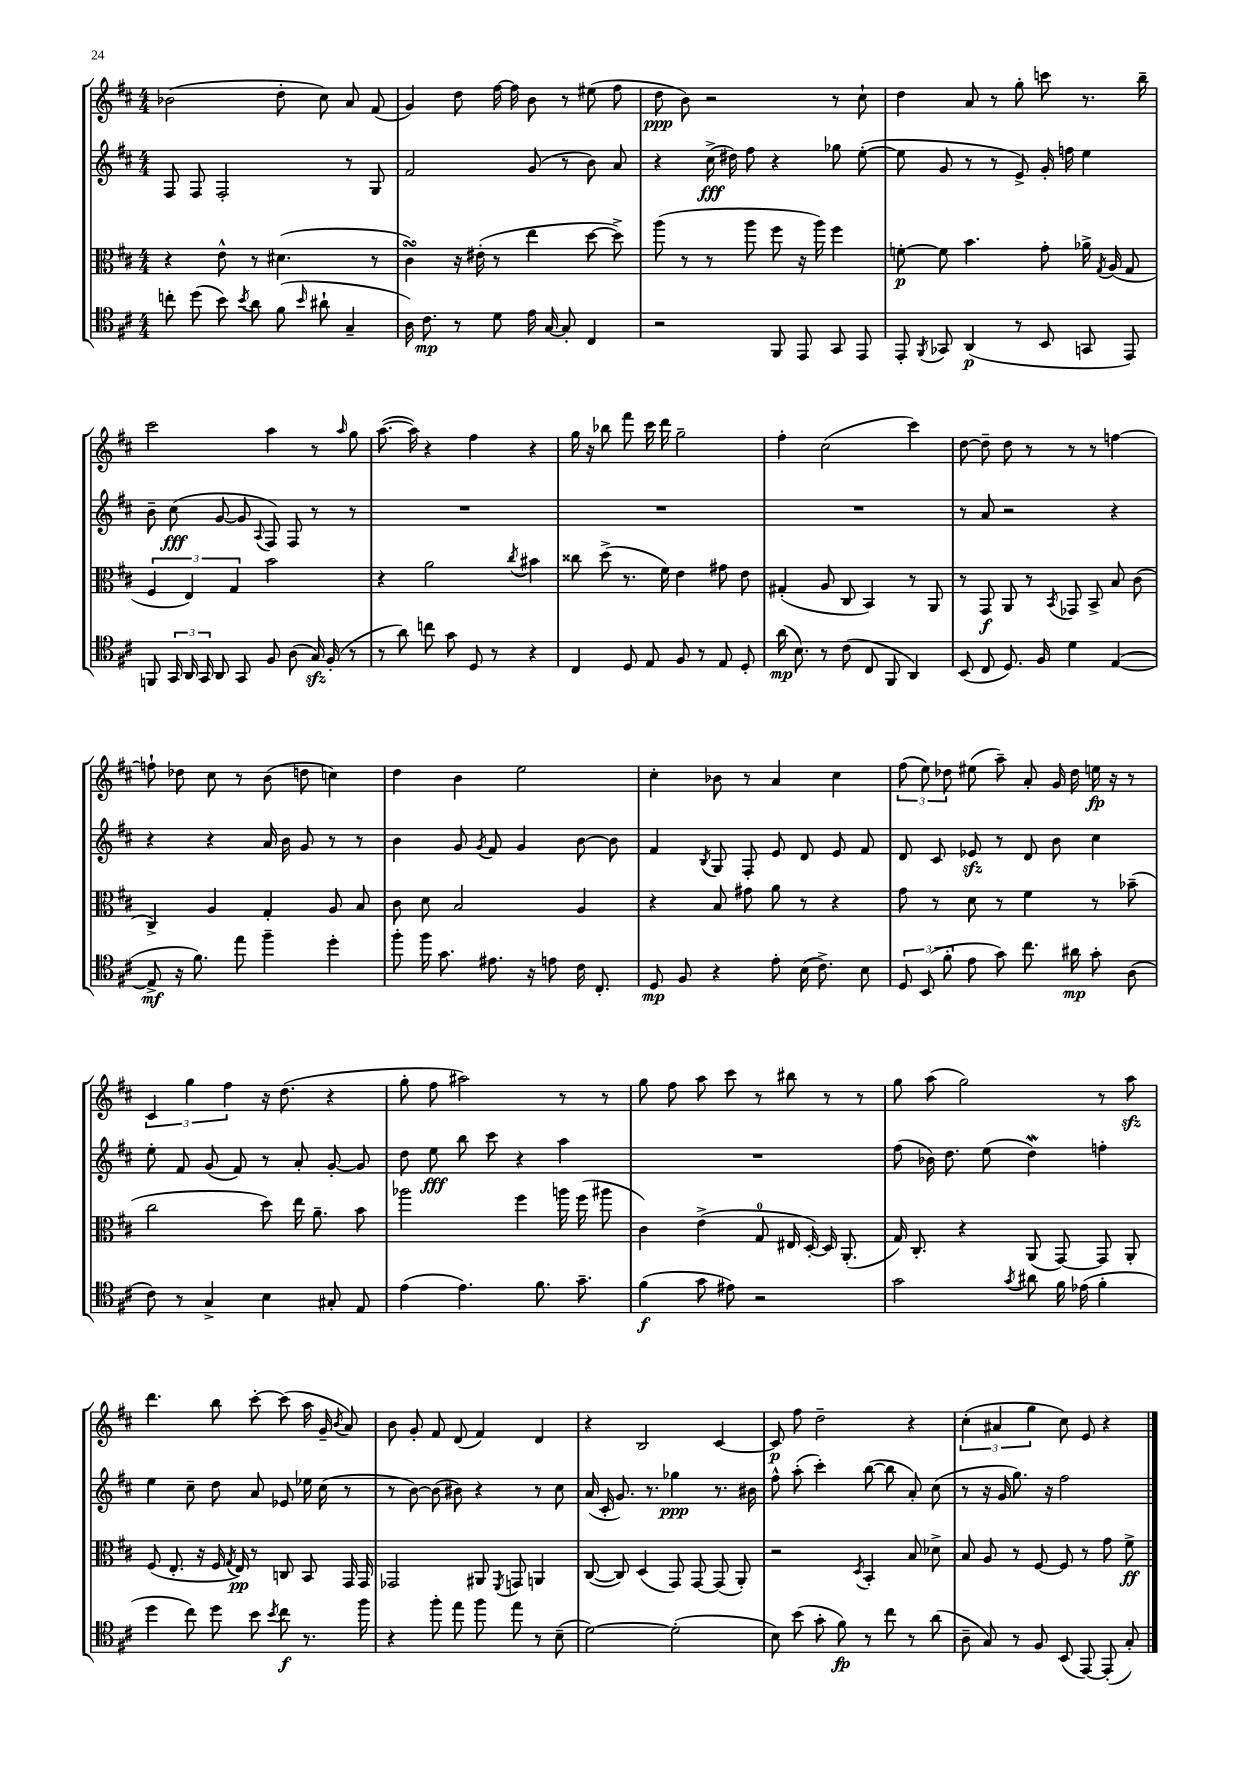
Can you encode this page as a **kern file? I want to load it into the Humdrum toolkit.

**kern	**dynam	**kern	**dynam	**kern	**dynam	**kern	**dynam
*part4	*part4	*part3	*part3	*part2	*part2	*part1	*part1
*staff4	*staff4	*staff3	*staff3	*staff2	*staff2	*staff1	*staff1
*clefC4	*	*clefC3	*	*clefG2	*	*clefG2	*
*k[f#c#]	*	*k[f#c#]	*	*k[f#c#]	*	*k[f#c#]	*
*M4/4	*	*M4/4	*	*M4/4	*	*M4/4	*
=44	=44	=44	=44	=44	=44	=44	=44
8ccn'\	.	4r	.	8F#/	.	(2b-X\	.
(8dd\	.	.	.	8F#/	.	.	.
8b\)	.	8e^^\	.	2F#'/	.	.	.
8qb/	.	.	.	.	.	.	.
8a\	.	8r	.	.	.	.	.
(8f#\	.	(4.d#X\	.	.	.	8dd'\	.
16qqb/	.	.	.	.	.	.	.
8a#X`\	.	.	.	.	.	8cc#\)	.
4G~/	.	.	.	8r	.	8a/	.
.	.	8r	.	8G/	.	(8f#/	.
=45	=45	=45	=45	=45	=45	=45	=45
16A\)	.	4c#sSsS\)	.	2f#/	.	4g/)	.
8.c#\	mp	.	.	.	.	.	.
8r	.	16r	.	.	.	8dd\	.
.	.	(16e#X'\	.	.	.	.	.
8d\	.	8r	.	.	.	[16ff#\	.
.	.	.	.	.	.	16ff#\]	.
16e\	.	4ee\	.	(8g/	.	8b\	.
[16G/	.	.	.	.	.	.	.
8G'/]	.	.	.	8r	.	8r	.
4C#/	.	[8dd\	.	8b\)	.	(8ee#X\	.
.	.	8dd^\])	.	8a/	.	8ff#\	.
=46	=46	=46	=46	=46	=46	=46	=46
2r	.	(8aa\	.	4r	.	8dd\	ppp
.	.	8r	.	.	.	8b\)	.
.	.	8r	.	(16cc#^\	fff	2r	.
.	.	.	.	16dd#X\)	.	.	.
.	.	8aa\	.	8ff#\	.	.	.
8FF#/	.	8ff#\	.	4r	.	.	.
8EE/	.	16r	.	.	.	.	.
.	.	16aa\)	.	.	.	.	.
8GG/	.	4ff#\	.	8gg-X\	.	8r	.
8EE/	.	.	.	([8ee'\	.	8cc#`\	.
=47	=47	=47	=47	=47	=47	=47	=47
8EE'/	.	[8fn'\	p	8ee\]	.	4dd\	.
8qFF#/	.	.	.	.	.	.	.
8GG-X/	.	8f\]	.	8g/	.	.	.
(4AA/	p	4.b\	.	8r	.	8a/	.
.	.	.	.	8r	.	8r	.
8r	.	.	.	8e^/)	.	8gg'\	.
8BB/	.	8g'\	.	16g'/	.	8cccn\	.
.	.	.	.	16ffn\	.	.	.
8GGn/	.	16a-X^\	.	4ee\	.	8.r	.
.	.	8qG/	.	.	.	.	.
.	.	(16A/	.	.	.	.	.
8EE/)	.	8G/	.	.	.	.	.
.	.	.	.	.	.	16bb~\	.
!!LO:LB:g=z
=48	=48	=48	=48	=48	=48	=48	=48
8FFn/	.	6F#/	.	8b~\	.	2ccc#\	.
24GG/	.	.	.	(8cc#\	fff	.	.
24AA/	.	6E/)	.	.	.	.	.
24GG/	.	.	.	.	.	.	.
8AA/	.	.	.	[8g/	.	.	.
.	.	6G/	.	.	.	.	.
8GG/	.	.	.	8g/]	.	.	.
.	.	.	.	8qqA/	.	.	.
8F#/	.	2b\	.	8F#/)	.	4aa\	.
(8A\	.	.	.	8F#/	.	.	.
16Gzz/)	.	.	.	8r	.	8r	.
(16F#'/	.	.	.	.	.	.	.
.	.	.	.	.	.	16qqaa/	.
8r	.	.	.	8r	.	8gg\	.
=49	=49	=49	=49	=49	=49	=49	=49
8r	.	4r	.	1r	.	([8.aa\	.
8a\)	.	.	.	.	.	.	.
.	.	.	.	.	.	16aa\])	.
8ccn\	.	2a\	.	.	.	4r	.
8g\	.	.	.	.	.	.	.
8D/	.	.	.	.	.	4ff#\	.
8r	.	.	.	.	.	.	.
.	.	8qcc#/	.	.	.	.	.
4r	.	4b#X\	.	.	.	4r	.
=50	=50	=50	=50	=50	=50	=50	=50
4C#/	.	8cc##X\	.	1r	.	16gg\	.
.	.	.	.	.	.	16r	.
.	.	(8dd^\	.	.	.	8bb-X\	.
8D/	.	8.r	.	.	.	8fff#\	.
8E/	.	.	.	.	.	16ccc#\	.
.	.	16f#\)	.	.	.	16ddd\	.
8F#/	.	4e\	.	.	.	2gg~\	.
8r	.	.	.	.	.	.	.
8E/	.	8g#X\	.	.	.	.	.
8D'/	.	8e\	.	.	.	.	.
=51	=51	=51	=51	=51	=51	=51	=51
(16a\	mp	(4G#X'/	.	1r	.	4ff#'\	.
8.B\)	.	.	.	.	.	.	.
8r	.	8A/	.	.	.	(2cc#\	.
(8c#\	.	8C#/	.	.	.	.	.
8C#/	.	4BB/)	.	.	.	.	.
8FF#/	.	.	.	.	.	.	.
4AA/)	.	8r	.	.	.	4ccc#\)	.
.	.	8AA/	.	.	.	.	.
=52	=52	=52	=52	=52	=52	=52	=52
(8BB/	.	8r	.	8r	.	[8dd\	.
8C#/	.	8GG/	f	8a/	.	8dd~\]	.
8.D/)	.	8AA/	.	2r	.	8dd\	.
.	.	8r	.	.	.	8r	.
16F#/	.	.	.	.	.	.	.
.	.	8qBB/	.	.	.	.	.
4d\	.	8GG-X/	.	.	.	8r	.
.	.	8BB^/	.	.	.	8r	.
([4E/	.	8B/	.	4r	.	[4ffn\	.
.	.	(8c#\	.	.	.	.	.
!!LO:LB:g=z
=53	=53	=53	=53	=53	=53	=53	=53
8E^/]	mf	4C#^/)	.	4r	.	8ffn`\]	.
16r	.	.	.	.	.	8dd-X\	.
8.f#\)	.	.	.	.	.	.	.
.	.	4A/	.	4r	.	8cc#\	.
8ee\	.	.	.	.	.	8r	.
4ff#~\	.	4G'/	.	16a/	.	(8b\	.
.	.	.	.	16b\	.	.	.
.	.	.	.	8g/	.	8ddn\	.
4dd'\	.	8A/	.	8r	.	4ccn\)	.
.	.	8B/	.	8r	.	.	.
=54	=54	=54	=54	=54	=54	=54	=54
8ff#'\	.	8c#\	.	4b\	.	4dd\	.
16ff#\	.	8d\	.	.	.	.	.
8.g\	.	.	.	.	.	.	.
.	.	2B/	.	8g/	.	4b\	.
.	.	.	.	8qg/	.	.	.
8.e#X\	.	.	.	8f#/	.	.	.
.	.	.	.	4g/	.	2ee\	.
16r	.	.	.	.	.	.	.
8en\	.	.	.	.	.	.	.
16c#\	.	4A/	.	[8b\	.	.	.
8.C#'/	.	.	.	.	.	.	.
.	.	.	.	8b\]	.	.	.
=55	=55	=55	=55	=55	=55	=55	=55
8D/	mp	4r	.	4f#/	.	4cc#'\	.
8F#/	.	.	.	.	.	.	.
.	.	.	.	8qB/	.	.	.
4r	.	8B/	.	8G/	.	8b-X\	.
.	.	8g#X\	.	8F#'/	.	8r	.
8e'\	.	8a\	.	8e/	.	4a/	.
(16B\	.	8r	.	8d/	.	.	.
8.c#^\)	.	.	.	.	.	.	.
.	.	4r	.	8e/	.	4cc#\	.
8B\	.	.	.	8f#/	.	.	.
=56	=56	=56	=56	=56	=56	=56	=56
12D/	.	8g\	.	8d/	.	(12ff#\	.
(12BB/	.	.	.	.	.	12ee\)	.
.	.	8r	.	8c#/	.	.	.
12f#'\	.	.	.	.	.	12dd-X\	.
8e\	.	8d\	.	8e-Xzz/	.	(8ee#X\	.
8g\)	.	8r	.	8r	.	8aa~\)	.
8.cc#\	.	4f#\	.	8d/	.	8a'/	.
.	.	.	.	8b\	.	16g/	.
16a#X\	mp	.	.	.	.	16dd-\	.
8g'\	.	8r	.	4cc#\	.	16een\	fp
.	.	.	.	.	.	16r	.
(8A\	.	(8b-X~\	.	.	.	8r	.
!!LO:LB:g=z
=57	=57	=57	=57	=57	=57	=57	=57
8c#\)	.	2cc#\	.	8ee'\	.	6c#/	.
8r	.	.	.	8f#/	.	.	.
.	.	.	.	.	.	6gg\	.
4G^/	.	.	.	(8g/	.	.	.
.	.	.	.	.	.	6ff#\	.
.	.	.	.	8f#/)	.	.	.
4B\	.	8dd\)	.	8r	.	16r	.
.	.	.	.	.	.	(8.dd\	.
.	.	16ee\	.	8a'/	.	.	.
.	.	8.a~\	.	.	.	.	.
8G#X'/	.	.	.	[8g'/	.	4r	.
8E/	.	8b\	.	8g/]	.	.	.
=58	=58	=58	=58	=58	=58	=58	=58
(4e\	.	2aa-X\	.	8dd\	.	8gg'\	.
.	.	.	.	8ee\	fff	8ff#\	.
4.e\)	.	.	.	8bb\	.	2aa#X\)	.
.	.	.	.	8ccc#\	.	.	.
.	.	4ff#\	.	4r	.	.	.
8.f#\	.	.	.	.	.	.	.
.	.	16aan\	.	4aa\	.	8r	.
8.g~\	.	(16ff#\	.	.	.	.	.
.	.	8aa#X\	.	.	.	8r	.
=59	=59	=59	=59	=59	=59	=59	=59
(4f#\	f	4c#\)	.	1r	.	8gg\	.
.	.	.	.	.	.	8ff#\	.
8g\	.	(4e^\	.	.	.	8aa\	.
8e#X\)	.	.	.	.	.	8ccc#\	.
2r	.	8G/	.	.	.	8r	.
.	.	16E#X/	.	.	.	8bb#X\	.
.	.	[16D'/)	.	.	.	.	.
.	.	16D/]	.	.	.	8r	.
.	.	(8.AA'/	.	.	.	.	.
.	.	.	.	.	.	8r	.
=60	=60	=60	=60	=60	=60	=60	=60
2g\	.	16G/)	.	(8ff#\	.	8gg\	.
.	.	8.C#'/	.	.	.	.	.
.	.	.	.	16b-X\)	.	(8aa\	.
.	.	.	.	8.dd\	.	.	.
.	.	4r	.	.	.	2gg\)	.
.	.	.	.	(8ee\	.	.	.
8qg/	.	.	.	.	.	.	.
8a#X\	.	(8AA/	.	4ddw\)	.	.	.
16f#\	.	[8GG/)	.	.	.	.	.
(16e-X\	.	.	.	.	.	.	.
4f#'\	.	8GG/]	.	4ffn'\	.	8r	.
.	.	8AA'/	.	.	.	8aazz\	.
!!LO:LB:g=z
=61	=61	=61	=61	=61	=61	=61	=61
4dd\	.	(8F#/	.	4ee\	.	4.ddd\	.
.	.	8.E'/	.	.	.	.	.
8cc#\)	.	.	.	8cc#~\	.	.	.
.	.	16r	.	.	.	.	.
8dd\	.	16F#/	.	8dd\	.	8bb\	.
.	.	8qG/	.	.	.	.	.
.	.	16E/)	pp	.	.	.	.
8b\	.	8r	.	8a/	.	[8ccc#'\	.
8qb/	.	.	.	.	.	.	.
8cc#\	f	8Cn/	.	8e-X/	.	(8ccc#\]	.
8.r	.	8BB/	.	16ee-X\	.	16aa\	.
.	.	.	.	(16cc#\	.	16g~/	.
.	.	.	.	.	.	8qb/	.
.	.	16GG/	.	8r	.	8a/)	.
16ff#\	.	16GG/	.	.	.	.	.
=62	=62	=62	=62	=62	=62	=62	=62
4r	.	2GG-X/	.	8r	.	8b\	.
.	.	.	.	[8b\)	.	8g'/	.
8ff#'\	.	.	.	(8b\]	.	8f#/	.
8ee\	.	.	.	8b#X\)	.	(8d/	.
8ff#\	.	8AA#X/	.	4r	.	4f#/)	.
.	.	8qFF#/	.	.	.	.	.
8ee\	.	8GGn/	.	.	.	.	.
8r	.	4AAn/	.	8r	.	4d/	.
(8B~\	.	.	.	8cc#\	.	.	.
=63	=63	=63	=63	=63	=63	=63	=63
[2d\)	.	([8C#/	.	(16a/	.	4r	.
.	.	.	.	16c#'/	.	.	.
.	.	8C#/])	.	8.g/)	.	.	.
.	.	(4D/	.	.	.	2B/	.
.	.	.	.	8.r	.	.	.
(2d'\]	.	8GG/)	.	4gg-X\	ppp	.	.
.	.	[8GG/	.	.	.	.	.
.	.	(8GG/]	.	8.r	.	[4c#/	.
.	.	8AA'/)	.	.	.	.	.
.	.	.	.	16b#X\	.	.	.
=64	=64	=64	=64	=64	=64	=64	=64
8B\)	.	2r	.	8ff#^^\	.	8c#/]	p
(8b\	.	.	.	(8aa'\	.	8ff#\	.
8g'\	.	.	.	4ccc#'\)	.	2dd~\	.
8f#\)	fp	.	.	.	.	.	.
.	.	8qD/	.	.	.	.	.
8r	.	4BB'/	.	([8bb\	.	.	.
8cc#\	.	.	.	8bb\]	.	.	.
8r	.	8B/	.	8a'/)	.	4r	.
(8a\	.	8d-X^\	.	(8cc#\	.	.	.
=65	=65	=65	=65	=65	=65	=65	=65
8A~\	.	8B/	.	8r	.	(6cc#'\	.
8G/)	.	8A/	.	16r	.	.	.
.	.	.	.	.	.	6a#X/	.
.	.	.	.	16g/	.	.	.
8r	.	8r	.	8.gg\)	.	.	.
.	.	.	.	.	.	6gg\	.
8F#/	.	[8F#/	.	.	.	.	.
.	.	.	.	16r	.	.	.
(8BB/	.	8F#/]	.	2ff#\	.	8cc#\)	.
[8EE/)	.	8r	.	.	.	8e/	.
(8EE'/]	.	8g\	.	.	.	4r	.
8G'/)	.	8f#^\	ff	.	.	.	.
==	==	==	==	==	==	==	==
*-	*-	*-	*-	*-	*-	*-	*-
